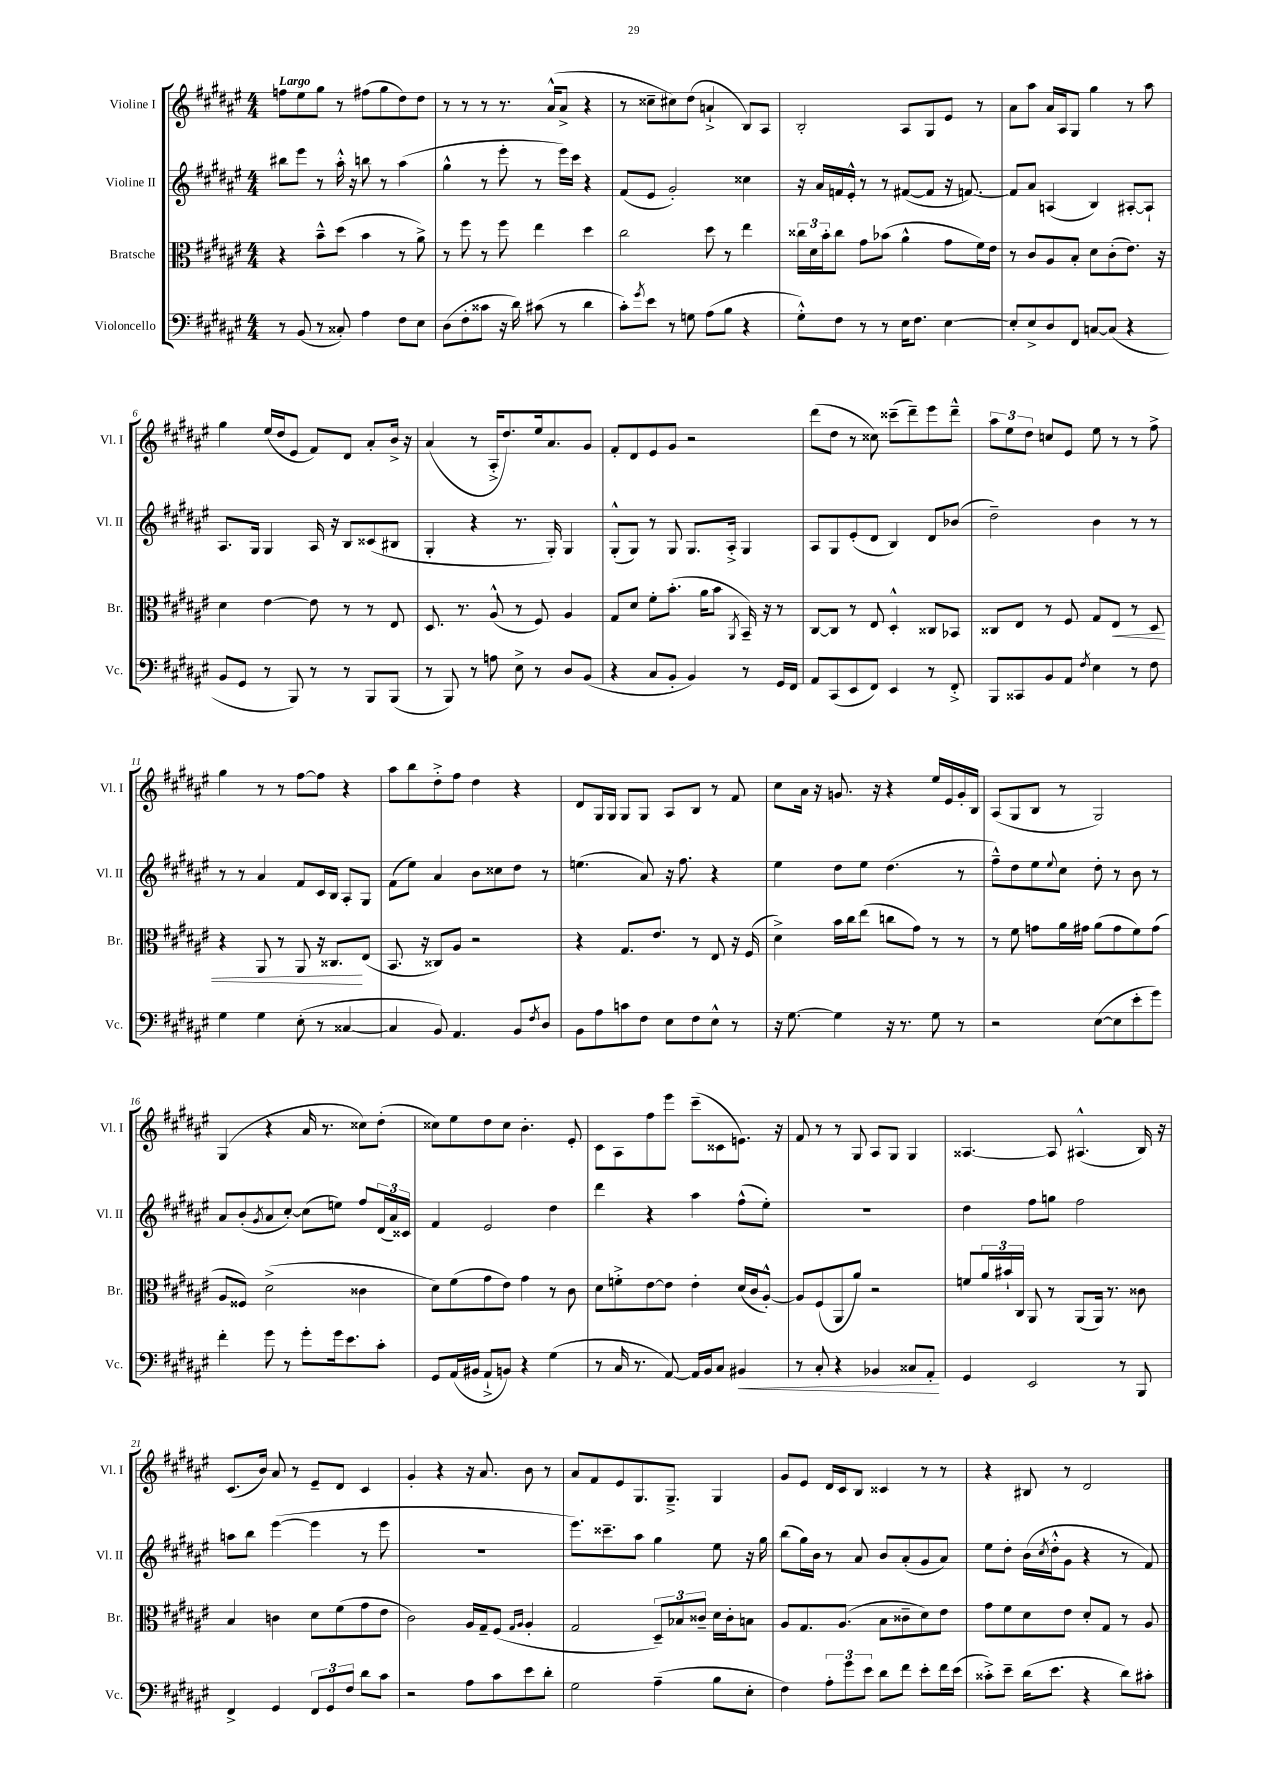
<<
\new StaffGroup <<
\new Staff = "s0" \with { instrumentName = "Violine I" shortInstrumentName = "Vl. I" } {
    \clef treble \key fis \major \numericTimeSignature \time 4/4 \tempo "Largo"
    f''8 eis''8 gis''8 r8 fis''8( gis''8 dis''8) dis''8 |
    r8 r8 r8 r8. ais'16-^( ais'8-> r4 |
    r8 cisis''8-- cis''8) dis''8( a'4-!-> b8) ais8 |
    b2-. ais8 gis8 eis'8 r8 |
    ais'8 ais''8 ais'16 ais16 gis8 gis''4 r8 ais''8 |
    gis''4 eis''16( dis''16 eis'8 fis'8) dis'8 ais'8-. b'16-> r16 |
    ais'4( r8 ais16-.-> dis''8.) eis''16 ais'8. gis'8 |
    fis'8-. dis'8 eis'8 gis'8 r2 |
    dis'''8( dis''8 r8 cisis''8) cisis'''8--( dis'''8--) eis'''8 dis'''8---^ |
    \tuplet 3/2 { ais''8 eis''8 dis''8 } c''8 eis'8 eis''8 r8 r8 fis''8-> |
    gis''4 r8 r8 fis''8~ fis''8 r4 |
    ais''8 b''8 dis''8-.-> fis''8 dis''4 r4 |
    dis'8 gis16 gis16 gis8 gis8 ais8 b8 r8 fis'8 |
    cis''8 ais'16 r16 g'8. r16 r4 eis''16 eis'16 g'16-. b16 |
    ais8( gis8 b8 r8 gis2) |
    gis4( r4 ais'16 r8. cisis''8) dis''8-.( |
    cisis''8) eis''8 dis''8 cisis''8 b'4.-. eis'8-. |
    cis'8 ais8 fis''8 eis'''8 cis'''8--( cisis'8 e'8.) r16 |
    fis'8 r8 r8 gis8 ais8 gis8 gis4 |
    aisis4.~ aisis8 ais4.-^( b16) r16 |
    cis'8.( b'16) ais'8 r8 eis'8-- dis'8 cis'4 |
    gis'4-. r4 r16 ais'8. b'8 r8 |
    ais'8 fis'8 eis'8 gis8. gis8.---> gis4 |
    gis'8 eis'8 dis'16 cis'16 b8 cisis'4 r8 r8 |
    r4 bis8 r8 dis'2 \bar "|." |
}
\new Staff = "s1" \with { instrumentName = "Violine II" shortInstrumentName = "Vl. II" } {
    \clef treble \key fis \major \numericTimeSignature \time 4/4
    bis''8 eis'''8 r8 ais''16-.-^ r16 b''8 r8 ais''4( |
    gis''4-^ r8 eis'''8-. r8 eis'''16) cis'''16 r4 |
    fis'8( eis'8 gis'2-.) cisis''4 |
    r16 ais'16 f'16 eis'16-.-^ r8 r8 fis'8~( fis'8 r16 f'8.~) |
    f'8 ais'8 a4( b4) ais8~-. ais8-! |
    ais8. gis16 gis4 ais16 r16 b8 cisis'8( bis8 |
    gis4-. r4 r8. gis16-.) gis4 |
    gis8-.-^( gis8) r8 gis8 gis8. ais16-.-> gis4 |
    ais8 gis8 eis'8-.( dis'8 b4) dis'8 bes'8( |
    dis''2--) b'4 r8 r8 |
    r8 r8 ais'4 fis'8 cis'16 b16 ais8-. gis8 |
    fis'8( eis''8) ais'4 b'8 cisis''8 dis''8 r8 |
    e''4.( ais'8) r16 fis''8. r4 |
    eis''4 dis''8 eis''8 dis''4.( r8 |
    fis''8---^) dis''8 eis''8 \appoggiatura { eis''8 } cis''8 dis''8-. r8 b'8 r8 |
    ais'8 b'8-.( \acciaccatura { gis'8 } ais'8 cis''8~-.) cis''8( e''8) fis''8 \tuplet 3/2 { dis'16( ais'16) cisis'16 } |
    fis'4 eis'2 dis''4 |
    dis'''4 r4 ais''4 fis''8-^( eis''8-.) |
    R1 |
    dis''4 fis''8 g''8 fis''2 |
    a''8 b''8 eis'''4~( eis'''4 r8 eis'''8 |
    R1 |
    eis'''8.) cisis'''8.-- ais''8 gis''4 eis''8 r16 gis''16 |
    b''8( gis''16) b'16 r8 ais'8 b'8 ais'8-.( gis'8 ais'8) |
    eis''8 dis''8-. b'16( \acciaccatura { cis''8 } dis''16-.-^ gis'8 r4 r8 fis'8) \bar "|." |
}
\new Staff = "s2" \with { instrumentName = "Bratsche" shortInstrumentName = "Br." } {
    \clef alto \key fis \major \numericTimeSignature \time 4/4
    r4 b'8---^ dis''8( b'4 r8 ais'8->) |
    r8 fis''8 r8 fis''8 eis''4 dis''4 |
    cis''2 dis''8 r8 eis''4 |
    \tuplet 3/2 { cisis''16 dis'16 b'16-. } cisis''8 gis'8 bes'8( ais'4-^ gis'8 fis'16) eis'16 |
    r8 cis'8 ais8 b8-. dis'8 cis'8-.( eis'8.) r16 |
    dis'4 eis'4~ eis'8 r8 r8 eis8 |
    dis8. r8. ais8-^( r8 fis8) ais4 |
    gis8 dis'8 fis'8-. b'8.-.( ais'16 b'8 \acciaccatura { ais,8 } b,16--) r16 r8 |
    cis8~ cis8 r8 eis8 dis4-.-^ cisis8 bes,8 |
    cisis8 eis8 r8 fis8 gis8 eis8\< r8 dis8 |
    r4 ais,8 r8 ais,8 r16 cisis8.\! eis8( |
    b,8. r16 cisis8) ais8 r2 |
    r4 gis8. eis'8. r8 eis8 r16 fis16( |
    dis'4->) b'16 cis''16 eis''8( c''8 gis'8) r8 r8 |
    r8 fis'8 g'8 ais'16 gis'16 ais'8( gis'8 fis'8) gis'8( |
    ais8 fisis8) dis'2->( cisis'4 |
    dis'8) fis'8( gis'8 eis'8) gis'4 r8 cis'8 |
    dis'8 f'8-.-> eis'8~ eis'8 eis'4-. dis'16( cis'16 ais8~-.-^) |
    ais8 fis8( ais,8 ais'8) r2 |
    f'8 \tuplet 3/2 { ais'16 bis'16-! cis16 } ais,8 r8 ais,8( ais,16) r8. cisis'8 |
    b4 c'4 dis'8 fis'8( gis'8 eis'8 |
    cis'2) ais16 gis16-- fis8( \grace { gis16 ais16 } ais4-. |
    gis2 \tuplet 3/2 { dis8--) bes8 cisis'8-- } dis'16 cisis'16-. b8 |
    ais8 gis8. ais8.( b8 cisis'8-- dis'8) eis'8 |
    gis'8 fis'8 dis'8 eis'8 dis'8-. gis8 r8 ais8 \bar "|." |
}
\new Staff = "s3" \with { instrumentName = "Violoncello" shortInstrumentName = "Vc." } {
    \clef bass \key fis \major \numericTimeSignature \time 4/4
    r8 b,8( r8 cisis8-.) ais4 fis8 eis8 |
    dis8( fis8-. cisis'8 r16 dis'16) cis'8( r8 dis'4 |
    cis'8-.) \acciaccatura { gis'8 } eis'8 r8 g8 ais8( b8 r4 |
    gis8-.-^) fis8 r8 r8 eis16 fis8. eis4~ |
    eis8-. eis8-> dis8 fis,8 c8~ c8( r4 |
    b,8 gis,8 r8 b,,8) r8 r8 b,,8 b,,8( |
    r8 b,,8) r8 a8 eis8-> r8 dis8 b,8( |
    r4 cis8 b,8-. b,4) r8 gis,16 fis,16 |
    ais,8 cis,8( eis,8 fis,8) eis,4 r8 fis,8-.-> |
    b,,8 cisis,8 b,8 ais,8 \acciaccatura { fis8 } eis4 r8 fis8 |
    gis4 gis4 eis8-.( r8 cisis4~ |
    cisis4 b,8) ais,4. b,8 \acciaccatura { fis8 } dis8 |
    b,8 ais8 c'8 fis8 eis8 fis8 eis8-^ r8 |
    r16 gis8.~ gis4 r16 r8. gis8 r8 |
    r2 eis8~( eis8 eis'8-. gis'8) |
    fis'4-. gis'8 r8 gis'8-. gis'16 eis'8. cis'8-. |
    gis,8 ais,16( bis,16 ais,8-!-> b,8) r4 gis4( |
    r8 cis16 r8. ais,8~) ais,16 b,16 cis8 bis,4\< |
    r8 cis8-. r4 bes,4 cisis8 ais,8-.\! |
    gis,4 eis,2 r8 b,,8 |
    fis,4-> gis,4 \tuplet 3/2 { fis,8 gis,8 fis8 } dis'8 cis'8 |
    r2 ais8 cis'8 eis'8 dis'8-. |
    gis2 ais4--( b8 eis8-. |
    fis4) \tuplet 3/2 { ais8-. gis'8 eis'8 } dis'8 fis'8 eis'8-. fis'16 eis'16( |
    cisis'8-.->) eis'8-- dis'16( eis'8. r4 dis'8) cis'8-. \bar "|." |
}
>>
>>
